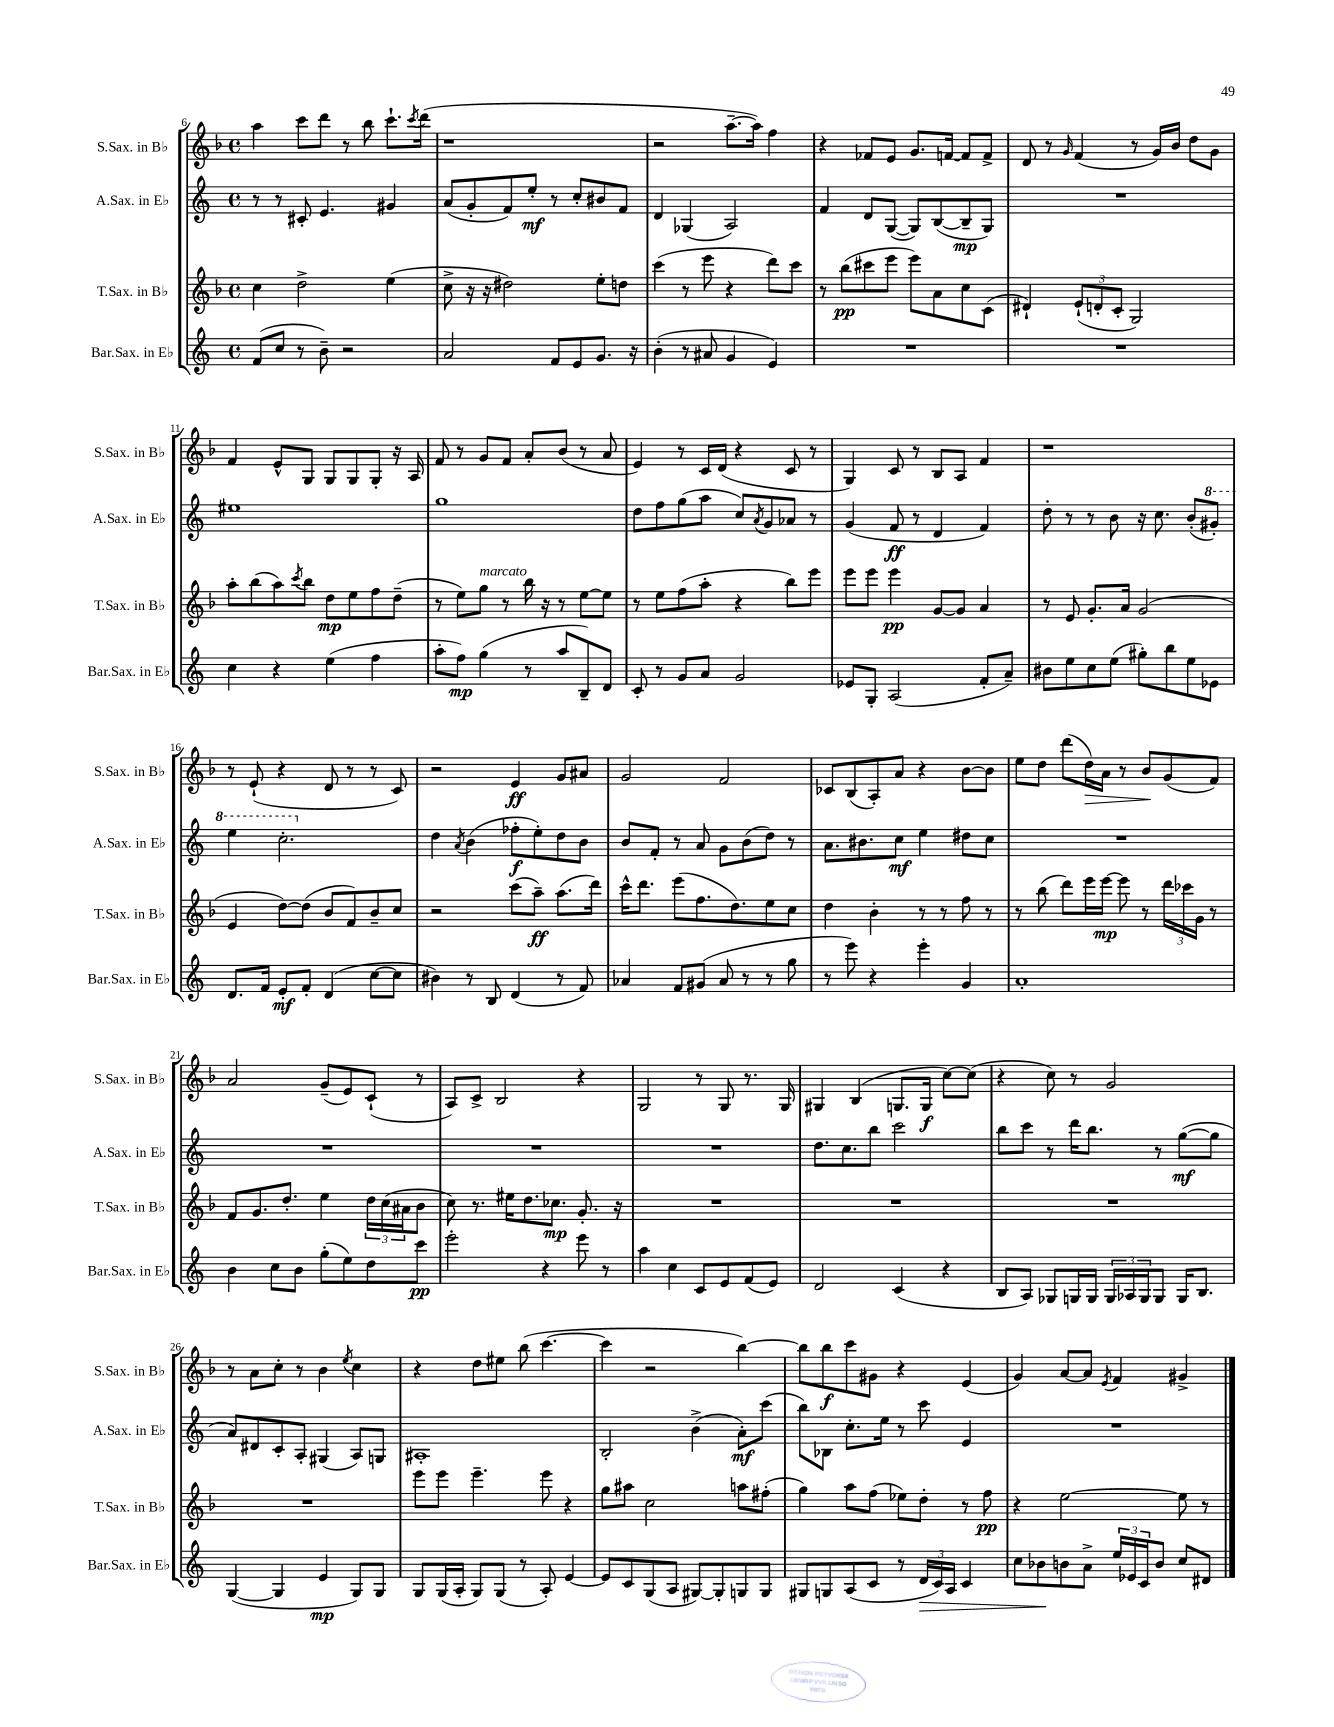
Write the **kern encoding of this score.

**kern	**dynam	**kern	**dynam	**kern	**dynam	**kern	**dynam
*part4	*part4	*part3	*part3	*part2	*part2	*part1	*part1
*staff4	*staff4	*staff3	*staff3	*staff2	*staff2	*staff1	*staff1
*I"Bar.Sax. in E♭	*	*I"T.Sax. in B♭	*	*I"A.Sax. in E♭	*	*I"S.Sax. in B♭	*
*I'Bar.Sax. in E♭	*	*I'T.Sax. in B♭	*	*I'A.Sax. in E♭	*	*I'S.Sax. in B♭	*
*clefG2	*	*clefG2	*	*clefG2	*	*clefG2	*
*k[]	*	*k[b-]	*	*k[]	*	*k[b-]	*
*M4/4	*	*M4/4	*	*M4/4	*	*M4/4	*
*met(c)	*	*met(c)	*	*met(c)	*	*met(c)	*
=6	=6	=6	=6	=6	=6	=6	=6
(8f/L	.	4cc\	.	8r	.	4aa\	.
8cc/J	.	.	.	8r	.	.	.
8r	.	2dd^\	.	8c#X'/	.	8ccc\L	.
8b~\)	.	.	.	4.e/	.	8ddd\J	.
2r	.	.	.	.	.	8r	.
.	.	.	.	.	.	8bb-\	.
.	.	(4ee\	.	4g#X/	.	8.ccc`\L	.
.	.	.	.	.	.	8qccc/	.
.	.	.	.	.	.	(16ddd\Jk	.
=7	=7	=7	=7	=7	=7	=7	=7
2a/	.	8cc^\	.	(8a/L	.	1r	.
.	.	16r	.	8g'/	.	.	.
.	.	16r	.	.	.	.	.
.	.	2dd#X\)	.	8f/)	.	.	.
.	.	.	.	8ee'/J	mf	.	.
8f/L	.	.	.	8r	.	.	.
8e/	.	.	.	8cc'/L	.	.	.
8.g/J	.	8ee'\L	.	8b#X/	.	.	.
.	.	8ddn\J	.	8f/J	.	.	.
16r	.	.	.	.	.	.	.
=8	=8	=8	=8	=8	=8	=8	=8
(4b'\	.	(4ccc\	.	4d/	.	2r	.
8r	.	8r	.	(4G-X/	.	.	.
8a#X/	.	8eee\	.	.	.	.	.
4g/	.	4r	.	2A/)	.	[8.aa~\L	.
.	.	.	.	.	.	16aa\Jk])	.
4e/)	.	8ddd\L)	.	.	.	4ff\	.
.	.	8ccc\J	.	.	.	.	.
=9	=9	=9	=9	=9	=9	=9	=9
1r	.	8r	.	4f/	.	4r	.
.	.	(8bb-\L	pp	.	.	.	.
.	.	8ccc#X\	.	8d/L	.	8f-X/L	.
.	.	8eee\J	.	([8G/J	.	8e/J	.
.	.	8eee\L)	.	8G/L])	.	8.g/L	.
.	.	8a\	.	([8B/	.	.	.
.	.	.	.	.	.	[16fn/Jk	.
.	.	8cc\	.	8B~/]	mp	8f/L]	.
.	.	(8c\J	.	8G/J)	.	8f^/J	.
=10	=10	=10	=10	=10	=10	=10	=10
1r	.	4d#X`/)	.	1r	.	8d/	.
.	.	.	.	.	.	8r	.
.	.	.	.	.	.	16qqg/	.
.	.	(12e`/L	.	.	.	(4f/	.
.	.	12dn'/	.	.	.	.	.
.	.	12c'/J	.	.	.	.	.
.	.	2G/)	.	.	.	8r	.
.	.	.	.	.	.	16g/LL)	.
.	.	.	.	.	.	16b-/JJ	.
.	.	.	.	.	.	8dd\L	.
.	.	.	.	.	.	8g\J	.
!!LO:LB:g=z
=11	=11	=11	=11	=11	=11	=11	=11
4cc\	.	8aa'\L	.	1ee#X	.	4f/	.
.	.	(8bb-\	.	.	.	.	.
4r	.	8aa\)	.	.	.	8e^^/L	.
.	.	8qccc/	.	.	.	.	.
.	.	8bb-\J	.	.	.	8G/J	.
(4ee\	.	8dd\L	mp	.	.	8G/L	.
.	.	8ee\	.	.	.	8G/	.
4ff\	.	8ff\	.	.	.	8G'/J	.
.	.	(8dd~\J	.	.	.	16r	.
.	.	.	.	.	.	16A/	.
=12	=12	=12	=12	=12	=12	=12	=12
8aa'\L	.	8r	.	1gg	.	8f/	.
8ff\J)	mp	8ee\L)	.	.	.	8r	.
!	!	!LO:TX:a:i:t=marcato	!	!	!	!	!
(4gg\	.	8gg\J	.	.	.	8g/L	.
.	.	8r	.	.	.	8f/J	.
8r	.	16bb-\	.	.	.	8a'/L	.
.	.	16r	.	.	.	.	.
8aa/L	.	8r	.	.	.	(8b-/J	.
8B~/)	.	[8ee\L	.	.	.	8r	.
8d/J	.	8ee\J]	.	.	.	8a/	.
=13	=13	=13	=13	=13	=13	=13	=13
8c'/	.	8r	.	8dd\L	.	4e/)	.
8r	.	8ee\L	.	8ff\	.	.	.
8g/L	.	(8ff\	.	(8gg\	.	8r	.
8a/J	.	8aa'\J	.	8aa\J	.	16c/LL	.
.	.	.	.	.	.	(16d/JJ	.
2g/	.	4r	.	8cc/L)	.	4r	.
.	.	.	.	8qa/	.	.	.
.	.	.	.	8g/	.	.	.
.	.	8bb-\L)	.	8a-X/J	.	8c/	.
.	.	8eee\J	.	8r	.	8r	.
=14	=14	=14	=14	=14	=14	=14	=14
8e-X/L	.	8eee\L	.	(4g/	.	4G/)	.
8G'/J	.	8eee\J	.	.	.	.	.
(2A/	.	4eee\	pp	8f/	ff	8c/	.
.	.	.	.	8r	.	8r	.
.	.	[8g/L	.	4d/	.	8B-/L	.
.	.	8g/J]	.	.	.	8A/J	.
8f'/L	.	4a/	.	4f/)	.	4f/	.
8a~/J)	.	.	.	.	.	.	.
=15	=15	=15	=15	=15	=15	=15	=15
8b#X\L	.	8r	.	8dd'\	.	1r	.
8ee\	.	8e/	.	8r	.	.	.
8cc\	.	8.g'/L	.	8r	.	.	.
(8ee\J	.	.	.	8b\	.	.	.
.	.	16a/Jk	.	.	.	.	.
8gg#X'\L)	.	(2g/	.	16r	.	.	.
.	.	.	.	8.cc\	.	.	.
8bb\	.	.	.	.	.	.	.
8ee\	.	.	.	(8b'/L	.	.	.
*	*	*	*	*8va	*	*	*
8e-X\J	.	.	.	8gg#X'/J)	.	.	.
!!LO:LB:g=z
=16	=16	=16	=16	=16	=16	=16	=16
8.d/L	.	4e/	.	4eee\	.	8r	.
.	.	.	.	.	.	(8e`/	.
16f/Jk	.	.	.	.	.	.	.
8e'/L	mf	[8dd\L)	.	2.ccc'\	.	4r	.
8f'/J	.	(8dd\J]	.	.	.	.	.
(4d/	.	8b-/L	.	.	.	8d/	.
.	.	8f/)	.	.	.	8r	.
[8cc\L	.	8b-~/	.	.	.	8r	.
8cc\J]	.	8cc/J	.	.	.	8c/)	.
=17	=17	=17	=17	=17	=17	=17	=17
*	*	*	*	*X8va	*	*	*
4b#X\)	.	2r	.	4dd\	.	2r	.
.	.	.	.	8qa/	.	.	.
8r	.	.	.	(4b\	.	.	.
8B/	.	.	.	.	.	.	.
(4d/	.	(8ccc\L	.	8ff-X'\L	f	4e/	ff
.	.	8aa~\J)	ff	8ee'\)	.	.	.
8r	.	(8.aa\L	.	8dd\	.	8g/L	.
8f/)	.	.	.	8b\J	.	8a#X/J	.
.	.	16ddd\Jk)	.	.	.	.	.
=18	=18	=18	=18	=18	=18	=18	=18
4a-X/	.	16ccc^^\KL	.	8b/L	.	2g/	.
.	.	8.ddd\J	.	.	.	.	.
.	.	.	.	8f'/J	.	.	.
8f/L	.	(8eee\L	.	8r	.	.	.
(8g#X/J	.	8.ff\	.	8a/	.	.	.
8a-/	.	.	.	8g\L	.	2f/	.
.	.	8.dd\)	.	.	.	.	.
8r	.	.	.	(8b\	.	.	.
8r	.	8ee\	.	8dd\J)	.	.	.
8gg\	.	8cc\J	.	8r	.	.	.
=19	=19	=19	=19	=19	=19	=19	=19
8r	.	4dd\	.	8.a\L	.	8c-X/L	.
8eee\)	.	.	.	.	.	(8B-/	.
.	.	.	.	8.b#X\	.	.	.
4r	.	4b-'\	.	.	.	8A'/)	.
.	.	.	.	8cc\J	mf	8a/J	.
4eee'\	.	8r	.	4ee\	.	4r	.
.	.	8r	.	.	.	.	.
4g/	.	8ff\	.	8dd#X\L	.	[8b-\L	.
.	.	8r	.	8cc\J	.	8b-\J]	.
=20	=20	=20	=20	=20	=20	=20	=20
1a'	.	8r	.	1r	.	8ee\L	.
.	.	(8bb-\	.	.	.	8dd\J	.
.	.	8ddd\L)	.	.	.	(8ddd\L	.
!	!	!	!	!	!	!	!LO:HP:b
.	.	16eee\L	.	.	.	16dd\L)	>
.	.	[16eee\JJ	mp	.	.	16a\JJ	.
.	.	8eee\]	.	.	.	8r	.
.	.	8r	.	.	.	8b-/L	.
.	.	24ddd\LL	.	.	.	(8g/	]
.	.	24ccc-X\	.	.	.	.	.
.	.	24g\JJ	.	.	.	.	.
.	.	8r	.	.	.	8f/J)	.
!!LO:LB:g=z
=21	=21	=21	=21	=21	=21	=21	=21
4b\	.	8f/L	.	1r	.	2a/	.
.	.	8.g/	.	.	.	.	.
8cc\L	.	.	.	.	.	.	.
.	.	8.dd'/J	.	.	.	.	.
8b\J	.	.	.	.	.	.	.
(8gg'\L	.	4ee\	.	.	.	(8g~/L	.
8ee\)	.	.	.	.	.	8e/)	.
8dd\	.	24dd\LL	.	.	.	(8c`/J	.
.	.	(24cc\	.	.	.	.	.
.	.	24a#X\J	.	.	.	.	.
8ccc\J	pp	8b-\J	.	.	.	8r	.
=22	=22	=22	=22	=22	=22	=22	=22
2eee'\	.	8cc\)	.	1r	.	8A/L)	.
.	.	8.r	.	.	.	8c^/J	.
.	.	.	.	.	.	2B-/	.
.	.	16ee#X\KL	.	.	.	.	.
.	.	8.dd\	.	.	.	.	.
4r	.	.	.	.	.	.	.
.	.	8.cc-X\J	mp	.	.	.	.
8eee\	.	8.g'/	.	.	.	4r	.
8r	.	.	.	.	.	.	.
.	.	16r	.	.	.	.	.
=23	=23	=23	=23	=23	=23	=23	=23
4aa\	.	1r	.	1r	.	2G/	.
4cc\	.	.	.	.	.	.	.
8c/L	.	.	.	.	.	8r	.
8e/	.	.	.	.	.	8G/	.
(8f/	.	.	.	.	.	8.r	.
8e/J)	.	.	.	.	.	.	.
.	.	.	.	.	.	16G/	.
=24	=24	=24	=24	=24	=24	=24	=24
2d/	.	1r	.	8.dd\L	.	4G#X/	.
.	.	.	.	8.cc\	.	.	.
.	.	.	.	.	.	(4B-/	.
.	.	.	.	8bb\J	.	.	.
(4c/	.	.	.	2ccc\	.	8.Gn/L	.
.	.	.	.	.	.	16G/Jk	f
4r	.	.	.	.	.	[8cc\L)	.
.	.	.	.	.	.	(8cc\J]	.
=25	=25	=25	=25	=25	=25	=25	=25
8B/L	.	1r	.	8bb\L	.	4r	.
8A/J)	.	.	.	8ccc\J	.	.	.
8G-X/L	.	.	.	8r	.	8cc\)	.
16Gn/L	.	.	.	16ddd\KL	.	8r	.
16G/JJ	.	.	.	8.bb\J	.	.	.
24G/LL	.	.	.	.	.	2g/	.
24A-X/	.	.	.	.	.	.	.
24G/J	.	.	.	.	.	.	.
8G/J	.	.	.	8r	.	.	.
16G/KL	.	.	.	([8gg\L	mf	.	.
8.B/J	.	.	.	.	.	.	.
.	.	.	.	8gg\J]	.	.	.
!!LO:LB:g=z
=26	=26	=26	=26	=26	=26	=26	=26
([4G/	.	1r	.	8a/L)	.	8r	.
.	.	.	.	8d#X/	.	8a\L	.
4G/]	.	.	.	8c'/	.	8cc'\J	.
.	.	.	.	8A'/J	.	8r	.
4e/	mp	.	.	(4G#X/	.	4b-\	.
.	.	.	.	.	.	8qee/	.
8G/L)	.	.	.	8A/L)	.	4cc\	.
8G/J	.	.	.	8Gn/J	.	.	.
=27	=27	=27	=27	=27	=27	=27	=27
8G/L	.	8eee\L	.	1A#X'	.	4r	.
(16G/L	.	8eee\J	.	.	.	.	.
16A'/JJ	.	.	.	.	.	.	.
8G/L)	.	4.eee~\	.	.	.	8dd\L	.
(8G/J	.	.	.	.	.	8ee#X\J	.
8r	.	.	.	.	.	(8bb-\	.
8A'/)	.	8eee\	.	.	.	[4.ccc\	.
[4e/	.	4r	.	.	.	.	.
=28	=28	=28	=28	=28	=28	=28	=28
8e/L]	.	8gg\L	.	2B'/	.	4ccc\]	.
8c/	.	8aa#X\J	.	.	.	.	.
(8G/	.	2cc\	.	.	.	2r	.
8A/J	.	.	.	.	.	.	.
[8G#X/L)	.	.	.	(4b^\	.	.	.
8G#'/]	.	.	.	.	.	.	.
8Gn/	.	8aan\L	.	8a'\L)	mf	[4bb-\)	.
8G/J	.	(8ff#X'\J	.	(8ccc\J	.	.	.
=29	=29	=29	=29	=29	=29	=29	=29
8G#X/L	.	4gg\)	.	8bb\L)	.	8bb-\L]	.
8Gn/	.	.	.	8B-X\J	.	8bb-\	f
(8A/	.	8aa\L	.	8.cc'\L	.	8ccc\	.
8c/J	.	(8ff\J	.	.	.	8g#X\J	.
.	.	.	.	16ee\Jk	.	.	.
8r	.	8ee-X\L)	.	8r	.	4r	.
!	!LO:HP:b	!	!	!	!	!	!
24d/LL	>	8dd'\J	.	8ccc\	.	.	.
24c/)	.	.	.	.	.	.	.
24A/JJ	.	.	.	.	.	.	.
4c/	.	8r	.	4e/	.	(4e/	.
.	.	8ff\	pp	.	.	.	.
=30	=30	=30	=30	=30	=30	=30	=30
8cc\L	.	4r	.	1r	.	4g/)	.
8b-X\	.	.	.	.	.	.	.
8bn\	]	[2ee\	.	.	.	[8a/L	.
8a^\J	.	.	.	.	.	8a/J]	.
.	.	.	.	.	.	8qe/	.
24ee/LL	.	.	.	.	.	4f/	.
24e-X/	.	.	.	.	.	.	.
24c/J	.	.	.	.	.	.	.
8b/J	.	.	.	.	.	.	.
8cc/L	.	8ee\]	.	.	.	4g#X^/	.
8d#X/J	.	8r	.	.	.	.	.
==	==	==	==	==	==	==	==
*-	*-	*-	*-	*-	*-	*-	*-
